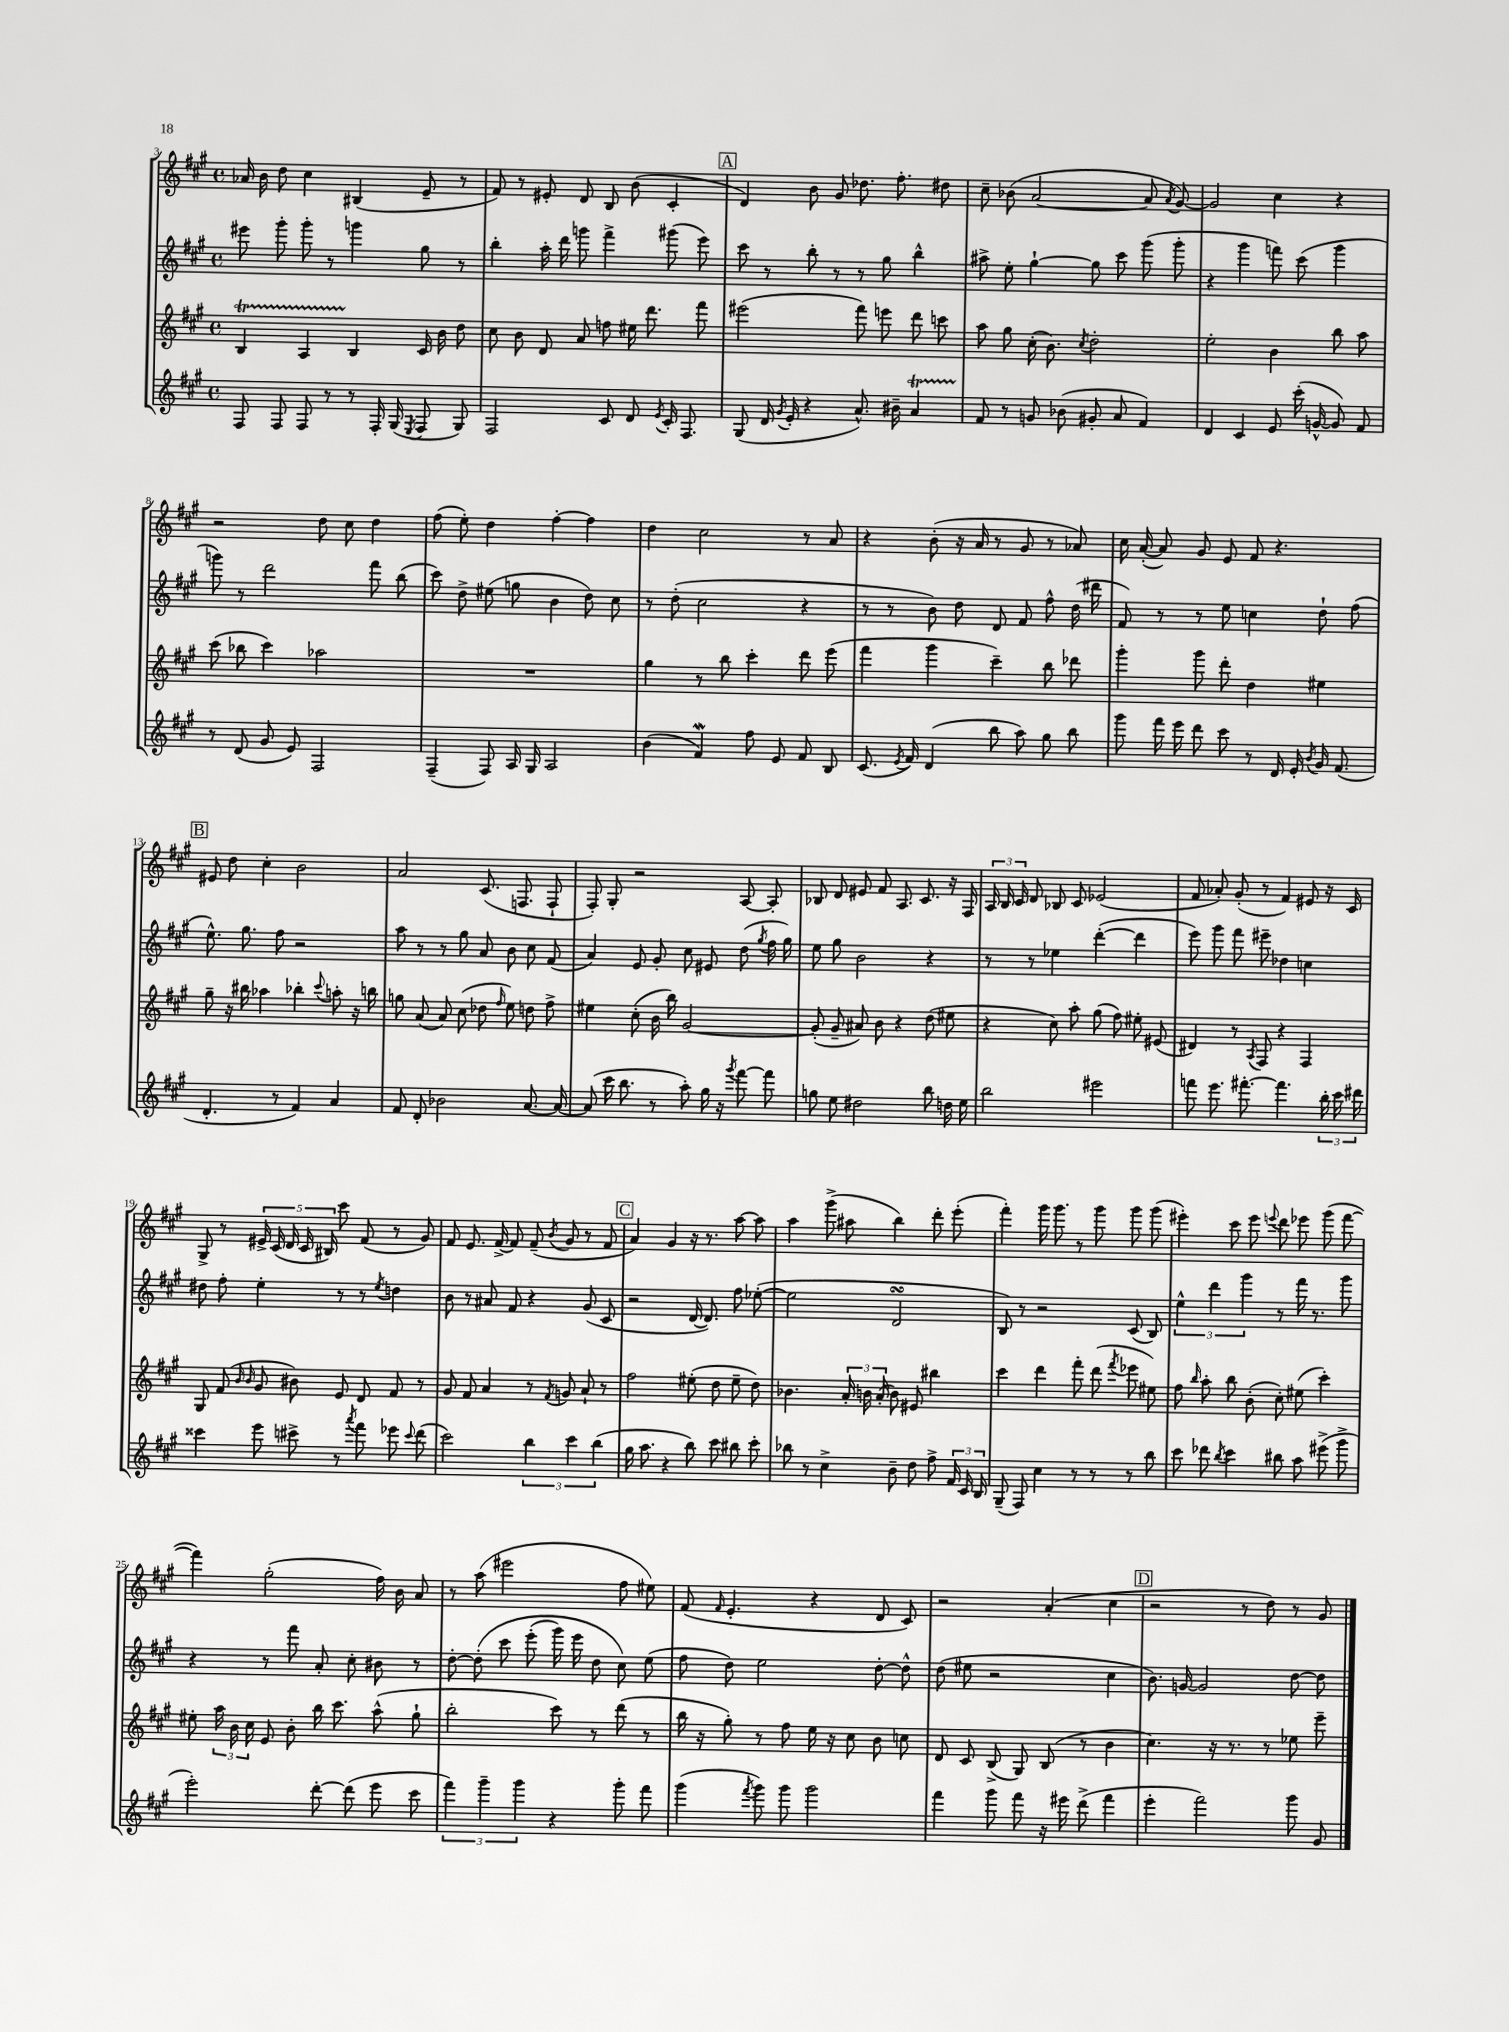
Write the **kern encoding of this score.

**kern	**kern	**kern	**kern
*staff4	*staff3	*staff2	*staff1
*clefG2	*clefG2	*clefG2	*clefG2
*k[f#c#g#]	*k[f#c#g#]	*k[f#c#g#]	*k[f#c#g#]
*M4/4	*M4/4	*M4/4	*M4/4
*met(c)	*met(c)	*met(c)	*met(c)
8F#	4B	8eee#	16a-
.	.	.	16b
8F#	.	8ggg#'	8dd
8F#	4A	8ggg#'	4cc#
8r	.	8r	.
8r	4B	4ggg	(4B#
16F#'	.	.	.
(16G#	.	.	.
8qE	.	.	.
8F#	16c#	8gg#	8e~
.	16b	.	.
8G#)	8dd	8r	8r
=	=	=	=
2F#	8cc#	4bb'	8f#)
.	8b	.	8r
.	8d	16aa'	8e#'
.	.	16ddd	.
.	8a	8ggg	8d
8c#	8ff	4fff#^	8B
8d	16ee#	.	(8b
.	8.ddd	.	.
8qe	.	.	.
16c#'	.	(8ggg#	4c#'
8.F#	.	.	.
.	8fff#	8eee)	.
=	=	=	=
(8G#	(2eee#	8ccc#	4d)
16d	.	8r	.
8qg#	.	.	.
16e'	.	.	.
4r	.	8bb'	8b
.	.	8r	8g#
8.a^^)	8fff#)	8r	8.dd-
.	8eee	8gg#	.
16b#~	.	.	8.ff#'
4a	8ddd	4bb^^	.
.	8ccc	.	8dd#
=	=	=	=
8f#	8aa	8aa#^	8cc#~
8r	8gg#	8ee'	(8b-
8g	(16cc#'	[4gg#`	[2a
.	8.b)	.	.
(8b-	.	.	.
.	8qcc#	.	.
8g#'	2dd'	8gg#]	.
8a	.	8ccc#	.
4f#)	.	(8ggg#	8a]
.	.	.	8qa
.	.	8ggg#'	[8g#)
=	=	=	=
4d	2ee'	4r	2g#]
4c#	.	4ggg#	.
8e	4b	8fff)	4cc#
(16ccc#'	.	(8ccc#	.
[16g^^	.	.	.
8g])	8bb	4ggg#	4r
8f#	8aa	.	.
=	=	=	=
8r	(8ccc#	8ggg)	2r
(8d	8bb-	8r	.
8g#	4ccc#)	2ddd	.
8e)	.	.	.
2F#	2aa-	.	8dd
.	.	.	8cc#
.	.	8fff#	4dd
.	.	(8bb	.
=	=	=	=
(4F#~	1r	8ccc#)	(8ff#
.	.	8dd^	8ee')
8F#)	.	(8ee#	4dd
16A	.	8gg	.
16G#	.	.	.
2A	.	4b	[4ff#'
.	.	8dd)	4ff#]
.	.	8cc#	.
=	=	=	=
(4b	4gg#	8r	4dd
.	.	(8dd'	.
4f#)	8r	2cc#	2cc#
.	8bb	.	.
8ff#	4ccc#'	.	.
8e	.	.	.
8f#	8ddd	4r	8r
8B	(8eee	.	8a
=	=	=	=
(8.c#	4fff#	8r	4r
.	.	8r	.
8qe	.	.	.
16f#)	.	.	.
(4d	4ggg#	8b)	(8b'
.	.	8dd	16r
.	.	.	16a
8bb	4ccc#~)	8d	8r
8aa)	.	8f#	8g#
8gg#	8bb	8ff#^^	8r
8bb	8ddd-	(16dd	8a-)
.	.	16ddd#	.
=	=	=	=
8ggg#	4ggg#'	8f#)	16cc#
.	.	.	([16a'
16fff#	.	8r	8a])
16eee	.	.	.
8ddd	8ggg#	8r	8g#
8ccc#	8ddd'	8ee	8e
8r	4dd	4cc	8f#
16d	.	.	4.r
16e'	.	.	.
8qb	.	.	.
16g#	4ee#	8dd`	.
(8.f#	.	.	.
.	.	(8ff#	.
=	=	=	=
4.d'	8gg#~	8.ee^^)	8e#
.	16r	.	8dd
.	16bb#	8.gg#	.
.	4aa-	.	4cc#'
8r	.	8ff#	.
4f#)	4bb-'	2r	2b
.	8qqccc#	.	.
4a	8aa'	.	.
.	16r	.	.
.	16bb	.	.
=	=	=	=
8f#	8gg	8aa	2a
8d'	(8a	8r	.
2b-	8a)	8r	.
.	(8cc#	8gg#	.
.	8dd-	8a	(8.c#
.	16qqff#	.	.
.	8ee)	8b	.
.	.	.	8.F
[8.a	8dd	8cc#	.
.	8ff#^	(8f#	8F`
16a_	.	.	.
=	=	=	=
(8a]	4ee#	4a)	8F#')
16ccc#	.	.	8G#'
8.bb	.	.	.
.	(8cc#'	8e	2r
8r	16b	8g#'	.
.	16bb)	.	.
8aa')	[2g#	8cc#	.
16gg#	.	8e#	.
16r	.	.	.
8qggg#	.	.	.
[8fff#	.	(8dd	[8A
.	.	8qgg#	.
8fff#]	.	16ff#	8A']
.	.	16gg#)	.
=	=	=	=
8gg	(8g#']	8ee	8B-
8ee	8g#~	8gg#	8d
2dd#	8a#)	2b	8e#
.	8b	.	8f#
.	4r	.	8.A
.	.	.	8.c#
8bb	(8dd	4r	.
16dd	8ee#	.	16r
16ee	.	.	16F#
=	=	=	=
2bb	4r	8r	24A
.	.	.	24B
.	.	.	24c#
.	.	8r	8d
.	8cc#)	4ee-	8B-
.	8aa'	.	8c#
2eee#	(8gg#	([4ddd'	(2e-
.	8ff#)	.	.
.	8ee#'	4ddd]	.
.	(8e#	.	.
=	=	=	=
8fff	4d#)	8eee)	8f#
8.eee	.	8ggg#	8a-')
.	8r	8fff#	(8g#'
[8.fff#'	.	.	.
.	8qA	.	.
.	8F#	8eee#~	8r
4.fff#]	4r	4dd-	4f#)
.	4F#	4cc	8e#
24bb'	.	.	16r
24ccc#	.	.	.
.	.	.	16c#
24ddd#	.	.	.
=	=	=	=
4ccc##	8G#	8dd#	8G#^
.	(8f#	8ff#'	8r
.	16qqb	.	.
.	16qqb	.	.
8eee	8g#	4ee'	20e#^
.	.	.	(20c#
.	.	.	20d
8ccc#^	8b#)	.	.
.	.	.	20c#
.	.	.	20B#)
8r	8e	8r	8ccc#
8qaaa	.	.	.
8fff#	8d	8r	(8f#
.	.	8qee	.
8eee-	8f#	4dd	8r
8qqccc#	.	.	.
(8ddd	8r	.	8g#)
=	=	=	=
2ccc#)	8g#	8b	8f#
.	8f#	8r	8.e
.	4a	8a#	.
.	.	.	[16f#^
.	.	8f#	8f#]
6bb	8r	4r	(8f#~
.	8qf#	.	8qb
.	8g	.	8g#
6ccc#	.	.	.
.	8a`	(8g#	8r
(6bb	.	.	.
.	8r	8c#	8f#
=	=	=	=
16gg#	2ff#	2r	4a)
8.aa	.	.	.
4r	.	.	4g#
8bb)	(8ee#'	[16d	16r
.	.	8.d])	8.r
8ccc#	8dd	.	.
8bb#	8ee#~	8ff#	[8aa
8ccc#'	8dd)	([8ee-'	8aa]
=	=	=	=
8bb-	4.b-	2ee-]	4aa
8r	.	.	.
4cc#^	.	.	(8ggg#^
.	24a'	.	8aa#
.	24b	.	.
.	(24a'	.	.
8b~	8b)	2d	4bb)
8dd	8e#	.	.
8ff#^	4bb#	.	8ddd'
24f#	.	.	(8eee'
24c#	.	.	.
24B	.	.	.
=	=	=	=
(8G#~	4ccc#	8B)	4fff#')
8F#)	.	8r	.
4cc#	4ddd	2r	16ggg#
.	.	.	8.ggg#
8r	8fff#'	.	8r
8r	(8ddd	.	8ggg#
.	8qfff#	.	.
8r	8eee-	(8c#	8ggg#
8bb	8ee#)	8B)	(8ggg#
=	=	=	=
8ccc#	8ff#	6ee^^	4eee#')
.	16qqbb	.	.
8ddd-	8aa'	.	.
.	.	6ddd	.
8qbb	.	.	.
4ccc#	8bb	.	8ccc#
.	.	6ggg#	.
.	(8b'	.	8eee#
.	.	.	8qqeee
8bb#	8cc#')	8r	8ddd
8aa	(8ee#	16fff#	8eee-
.	.	8.r	.
(8eee#^	4ccc#')	.	(8ggg#
8ggg#^	.	8ggg#	[8fff#
=	=	=	=
2eee')	8ee#'	4r	4fff#])
.	24aa	.	.
.	24b	.	.
.	24cc#	.	.
.	8e	8r	(2gg#'
.	8b'	8fff#	.
[8ddd'	16bb	8a'	.
.	8.ccc#	.	.
(8ddd]	.	8cc#'	.
8eee	(8aa^^	8b#	16ff#)
.	.	.	16b
8ccc#	8gg#`	8r	8a
=	=	=	=
6fff#)	2bb'	[8dd'	8r
.	.	&(8dd']	(8aa
6ggg#~	.	.	.
.	.	8ccc#	2eee#
6ggg#	.	.	.
.	.	(8eee'	.
4r	8ccc#)	16ggg#)	.
.	.	16eee	.
.	8r	8dd	.
8ggg#'	(8ddd	8cc#&)	8ff#
8fff#	8r	(8ee	8ee#)
=	=	=	=
(4ggg#	16bb	8ff#	(8f#
.	16r	.	.
.	.	.	16qqf#
.	8gg#')	8dd)	4.e'
8qfff#	.	.	.
8ggg#)	8r	2ee	.
8ggg#	8ff#	.	.
2ggg#	16ee	.	4r
.	16r	.	.
.	8cc#	.	.
.	8b	[8dd'	8d
.	8cc	8dd^^]	8c#)
=	=	=	=
4fff#	8d	(8dd	2r
.	8c#	8ee#	.
8ggg#	(8B^	2r	.
8fff#	8G#)	.	.
16r	(8B	.	(4a'
16eee#	.	.	.
(8ddd^	8r	.	.
4fff#	4b	4cc#	4cc#
=	=	=	=
4eee'	4.cc#)	8.b)	2r
.	.	[16g	.
2fff#)	.	2g]	.
.	16r	.	.
.	8.r	.	.
.	.	.	8r
.	8r	.	8dd)
8ggg#	8ee-	[8dd	8r
8g#	8eee~	8dd]	8g#
==	==	==	==
*-	*-	*-	*-
